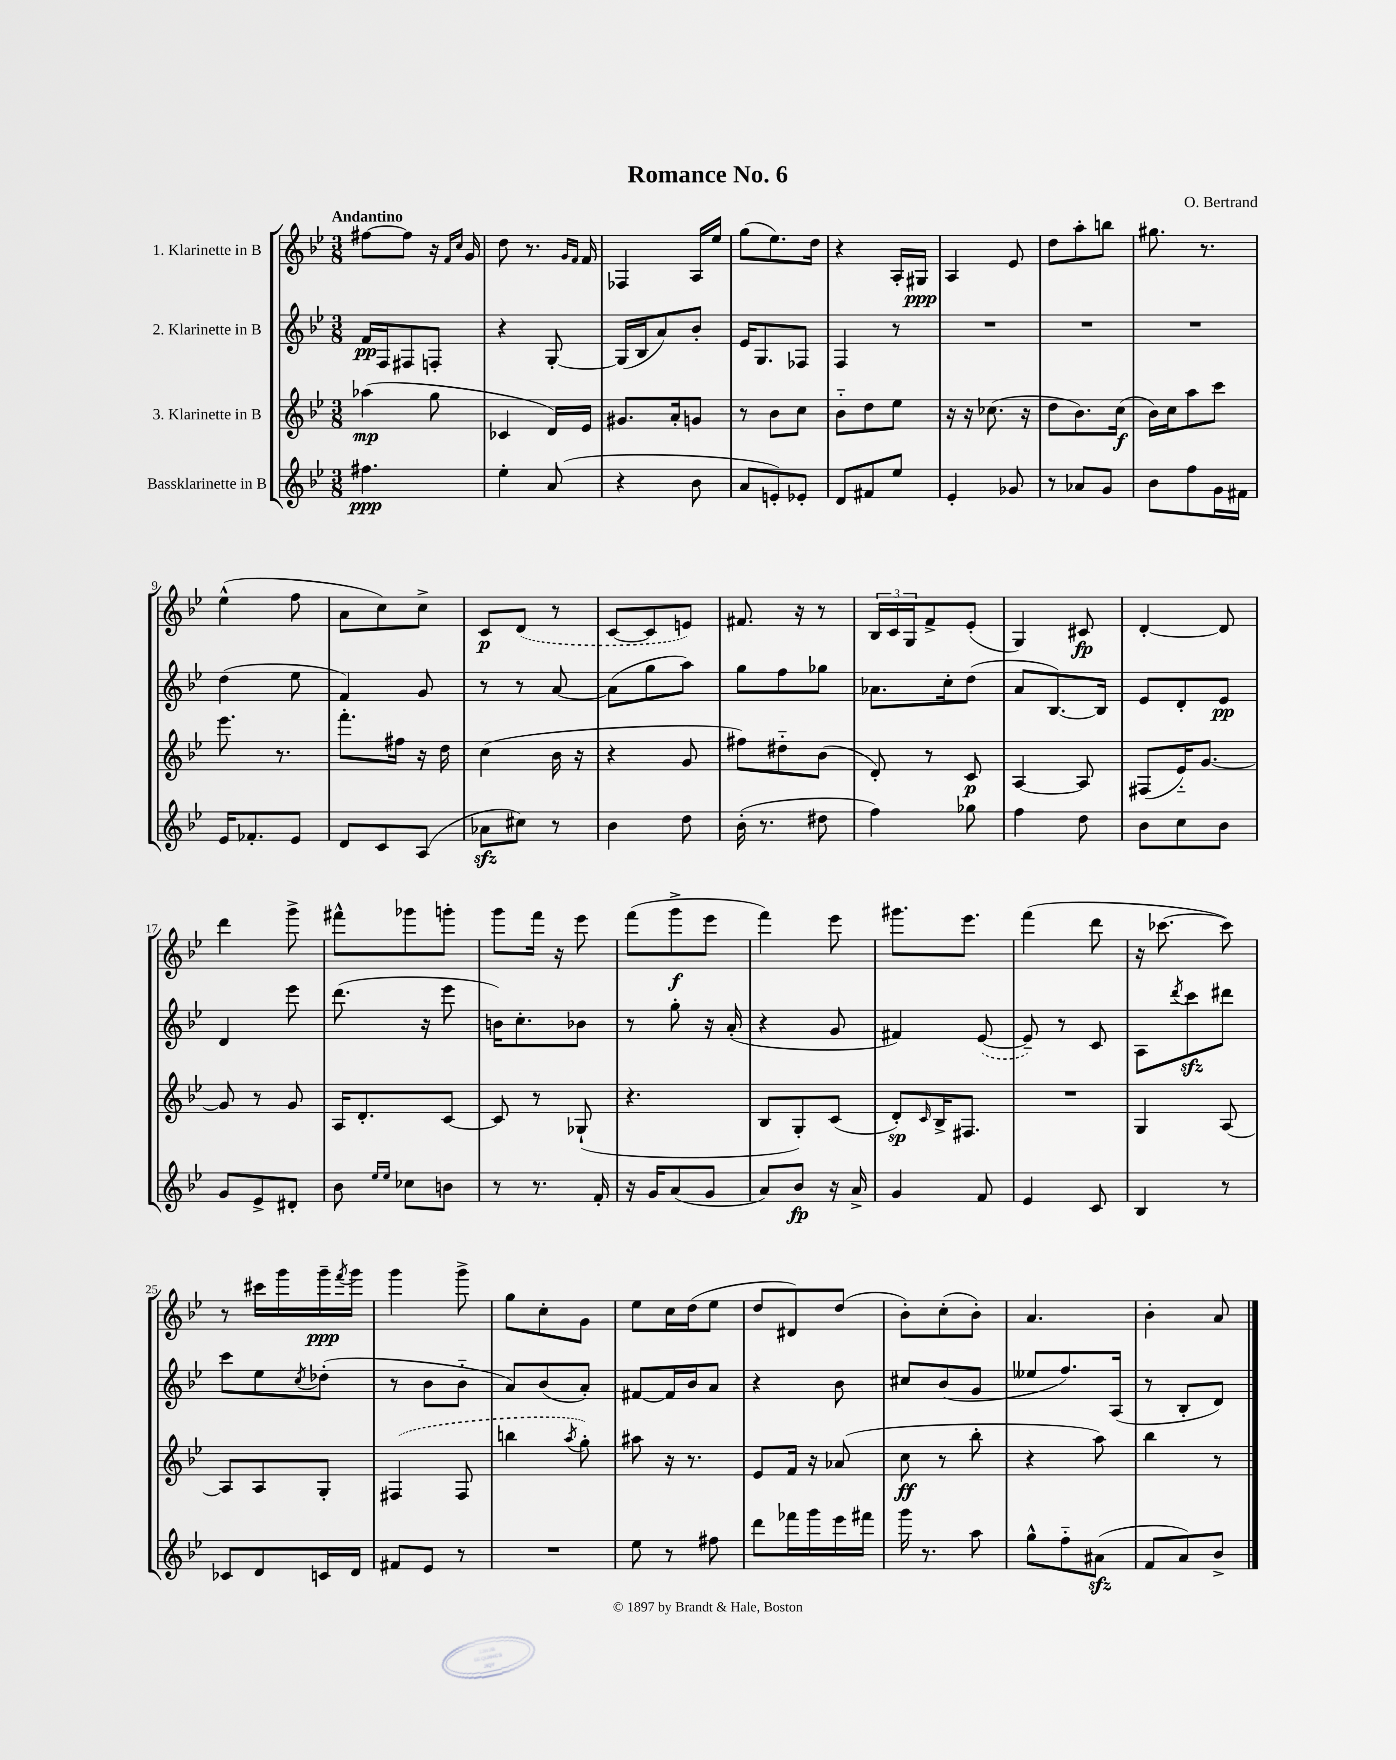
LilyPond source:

\header { title = "Romance No. 6" composer = "O. Bertrand" }
<<
\new StaffGroup <<
\new Staff = "s0" \with { instrumentName = "1. Klarinette in B" } {
    \clef treble \key bes \major \numericTimeSignature \time 3/8 \tempo "Andantino"
    fis''8~ fis''8 r16 \grace { f'16 c''16 } g'16 |
    d''8 r8. \grace { g'16 f'16 } f'16 |
    fes4 a16 ees''16 |
    g''8( ees''8.) d''16 |
    r4 a16-. gis16\ppp |
    a4 ees'8 |
    d''8 a''8-. b''8 |
    gis''8. r8. |
    ees''4-^( f''8 |
    a'8 c''8) c''8-> |
    c'8\p \once \slurDashed d'8( r8 |
    c'8~ c'8 e'8) |
    fis'8. r16 r8 |
    \tuplet 3/2 { bes16 c'16 g16 } f'8-> ees'8-.( |
    g4) cis'8\fp |
    d'4~-. d'8 |
    d'''4 g'''8-> |
    fis'''8-^ ges'''8 g'''8-. |
    g'''8 f'''16 r16 ees'''8 |
    f'''8( g'''8->\f ees'''8 |
    f'''4) ees'''8 |
    gis'''8. ees'''8. |
    f'''4( d'''8 |
    r16 ces'''8.~ ces'''8) |
    r8 cis'''16 g'''16 g'''16--\ppp \acciaccatura { f'''8 } g'''16 |
    g'''4 g'''8-> |
    g''8 c''8-. g'8 |
    ees''8 c''16 d''16( ees''8 |
    d''8 dis'8) d''8( |
    bes'8-.) c''8-.( bes'8-.) |
    a'4. |
    bes'4-. a'8 \bar "|." |
}
\new Staff = "s1" \with { instrumentName = "2. Klarinette in B" } {
    \clef treble \key bes \major \numericTimeSignature \time 3/8
    f'16\pp f16 fis8 f8-. |
    r4 g8~-. |
    g16( bes16 a'8) bes'8-. |
    ees'16 g8. fes8 |
    f4 r8 |
    R4. |
    R4. |
    R4. |
    d''4( ees''8 |
    f'4) g'8 |
    r8 r8 a'8~ |
    a'8( g''8 a''8) |
    g''8 f''8 ges''8 |
    aes'8. c''16-. d''8( |
    a'8 bes8.~) bes16 |
    ees'8 d'8-. ees'8\pp |
    d'4 ees'''8 |
    d'''8.( r16 ees'''8 |
    b'16) c''8.-. bes'8 |
    r8 g''8-. r16 a'16-.( |
    r4 g'8 |
    fis'4) \once \slurDashed ees'8~( |
    ees'8--) r8 c'8 |
    a8 \acciaccatura { d'''8 } c'''8\sfz dis'''8 |
    c'''8 ees''8 \acciaccatura { c''8 } des''8-.( |
    r8 bes'8 bes'8-_ |
    a'8) bes'8( a'8-.) |
    fis'8~ fis'16 bes'16 a'8 |
    r4 bes'8 |
    cis''8 bes'8( g'8 |
    eeses''8 f''8.) a16( |
    r8 bes8-. d'8) \bar "|." |
}
\new Staff = "s2" \with { instrumentName = "3. Klarinette in B" } {
    \clef treble \key bes \major \numericTimeSignature \time 3/8
    aes''4\mp( g''8 |
    ces'4 d'16) ees'16 |
    gis'8. a'16-. g'8 |
    r8 bes'8 c''8 |
    bes'8-_ d''8 ees''8 |
    r16 r16 ces''8.( r16 |
    d''8 bes'8.) c''16\f( |
    bes'16) c''16 a''8 c'''8 |
    ees'''8. r8. |
    f'''8.-. fis''16 r16 d''16 |
    c''4( bes'16 r16 |
    r4 g'8 |
    fis''8) dis''8-_ bes'8( |
    d'8-.) r8 c'8\p |
    a4~ a8 |
    fis8( ees'16-_) g'8.~ |
    g'8 r8 g'8 |
    a16 d'8.-. c'8~ |
    c'8 r8 ges8-!( |
    r4. |
    bes8 g8-.) c'8( |
    d'8-.\sp) \grace { c'16 } bes16-> fis8. |
    R4. |
    g4 a8~ |
    a8 a8 g8-. |
    \once \slurDashed fis4( fis8 |
    b''4 \acciaccatura { a''8 } g''8-.) |
    ais''8 r16 r8. |
    ees'8 f'16 r16 aes'8( |
    c''8\ff r8 bes''8-. |
    r4 a''8) |
    bes''4 r8 \bar "|." |
}
\new Staff = "s3" \with { instrumentName = "Bassklarinette in B" } {
    \clef treble \key bes \major \numericTimeSignature \time 3/8
    fis''4.\ppp |
    ees''4-. a'8( |
    r4 bes'8 |
    a'8 e'8-.) ees'8-. |
    d'8 fis'8 ees''8 |
    ees'4-. ges'8 |
    r8 aes'8 g'8 |
    bes'8 f''8 g'16 fis'16 |
    ees'16 fes'8.-. ees'8 |
    d'8 c'8 a8( |
    aes'8\sfz cis''8) r8 |
    bes'4 d''8 |
    bes'16-.( r8. dis''8 |
    f''4) ges''8 |
    f''4 d''8 |
    bes'8 c''8 bes'8 |
    g'8 ees'8-> dis'8-. |
    bes'8 \grace { ees''16 ees''16 } ces''8 b'8 |
    r8 r8. f'16-. |
    r16 g'16 a'8( g'8 |
    a'8) bes'8\fp r16 a'16-> |
    g'4 f'8 |
    ees'4 c'8 |
    bes4 r8 |
    ces'8 d'8 c'16 d'16 |
    fis'8 ees'8 r8 |
    R4. |
    ees''8 r8 fis''8 |
    d'''8 fes'''16 g'''16 ees'''16 fis'''16 |
    g'''16 r8. a''8 |
    g''8-^ f''8-_ ais'8\sfz( |
    f'8 a'8) bes'8-> \bar "|." |
}
>>
>>
